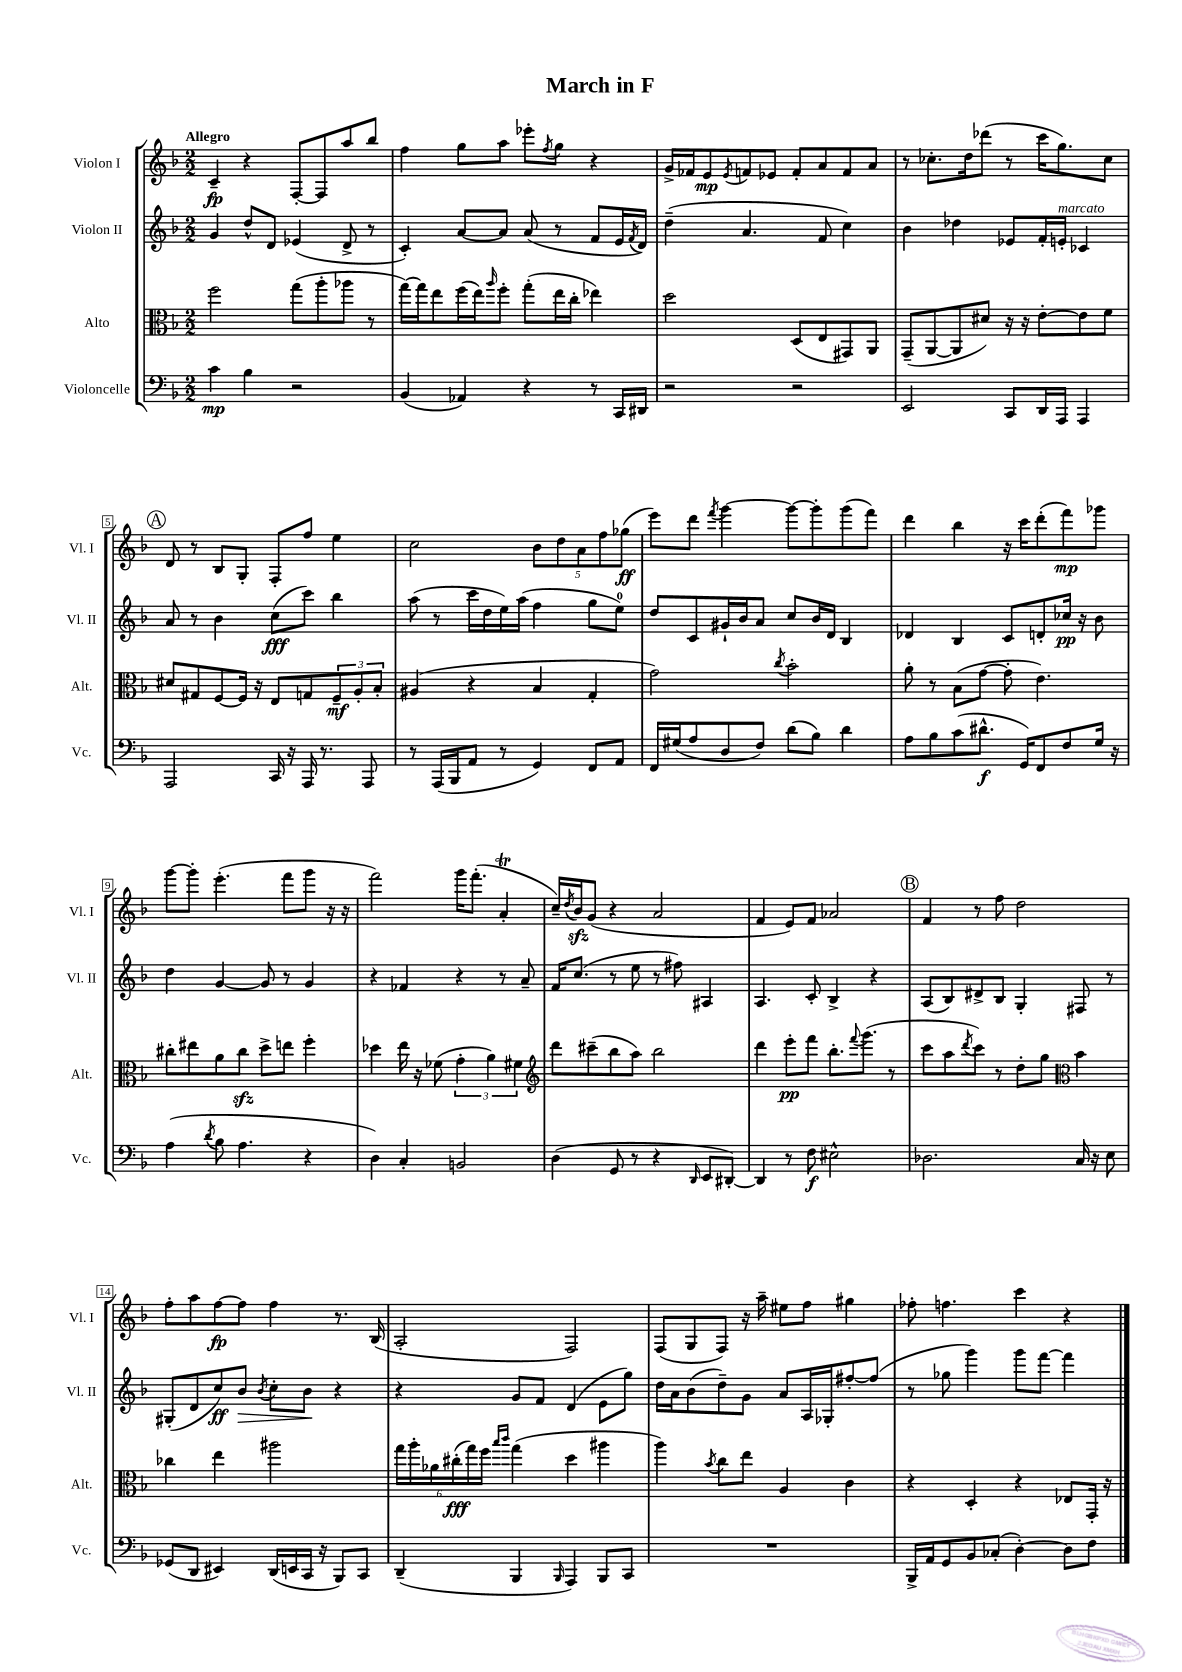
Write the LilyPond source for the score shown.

\header { title = "March in F" }
<<
\new StaffGroup <<
\new Staff = "s0" \with { instrumentName = "Violon I" shortInstrumentName = "Vl. I" } {
    \clef treble \key f \major \numericTimeSignature \time 2/2 \tempo "Allegro"
    c'4--\fp r4 f8~-. f8 a''8 bes''8 |
    f''4 g''8 a''8 ees'''8-. \acciaccatura { f''8 } g''8 r4 |
    g'16-> fes'16 e'8\mp \acciaccatura { e'8 } f'8 ees'8 f'8-. a'8 f'8 a'8 |
    r8 ces''8.-. d''16 des'''8( r8 c'''16 g''8.) ces''8 |
    \mark \markup { \circle "A" } d'8 r8 bes8 g8-. f8-. f''8 e''4 |
    c''2 \tuplet 5/4 { bes'8 d''8 a'8 f''8 ges''8\ff( } |
    e'''8) d'''8 \acciaccatura { f'''8 } g'''4~ g'''8~ g'''8-. g'''8( f'''8) |
    d'''4 bes''4 r16 c'''16 d'''8-.( f'''8\mp) ges'''8 |
    g'''8~ g'''8-. e'''4.-.( f'''8 g'''8 r16 r16 |
    f'''2) g'''16 f'''8.-.( a'4-.\trill |
    c''16--) \acciaccatura { d''8 } bes'16\sfz g'8( r4 a'2 |
    f'4 e'8) f'8 aes'2 |
    \mark \markup { \circle "B" } f'4 r8 f''8 d''2 |
    f''8-. a''8 f''8~\fp f''8 f''4 r8. bes16( |
    a2-. f2) |
    f8( g8 f8) r16 a''16-- eis''8 f''8 gis''4 |
    fes''8-. f''4. c'''4 r4 \bar "|." |
}
\new Staff = "s1" \with { instrumentName = "Violon II" shortInstrumentName = "Vl. II" } {
    \clef treble \key f \major \numericTimeSignature \time 2/2
    g'4 d''8-^ d'8 ees'4( d'8-> r8 |
    c'4-.) a'8~ a'8 a'8( r8 f'8 e'16 \acciaccatura { f'8 } d'16) |
    d''4--( a'4. f'8 c''4) |
    bes'4 des''4 ees'8 f'16-. e'16-.^\markup { \italic "marcato" } ces'4 |
    \mark \markup { \circle "A" } a'8 r8 bes'4 c''8\fff( c'''8) bes''4 |
    a''8( r8 c'''16 d''16 e''16) a''16( f''4 g''8 e''8-0) |
    d''8 c'8 gis'16-! bes'16 a'8 c''8 bes'16 d'16 bes4 |
    des'4 bes4 c'8 d'8-. ces''16\pp r16 bes'8 |
    d''4 g'4~ g'8 r8 g'4 |
    r4 fes'4 r4 r8 a'8-- |
    f'16 c''8.( r8 e''8 r8 fis''8) ais4 |
    a4. c'8-. bes4-> r4 |
    \mark \markup { \circle "B" } a8( bes8) dis'8-> bes8 g4-. fis8 r8 |
    gis8-.( d'8 c''8\ff) bes'8\> \acciaccatura { bes'8 } c''8-. bes'8\! r4 |
    r4 g'8 f'8 d'4( e'8 g''8) |
    d''16 a'16 bes'8( d''8--) g'8 a'8 a16 ges16-. fis''8~-. fis''8( |
    r8 ges''8 g'''4) g'''8 f'''8~ f'''4 \bar "|." |
}
\new Staff = "s2" \with { instrumentName = "Alto" shortInstrumentName = "Alt." } {
    \clef alto \key f \major \numericTimeSignature \time 2/2
    f''2 g''8( a''8-. aes''8 r8 |
    g''16~) g''16 e''8 f''16( e''16) \grace { a''16 } f''8-. g''8-.( e''16 c''16-. ees''4) |
    d''2 d8( e8 gis,8) a,8 |
    g,8--( a,8~ a,8 dis'8) r16 r16 e'8~-. e'8 f'8 |
    \mark \markup { \circle "A" } dis'8 gis8 f8~ f16 r16 e8 g8 \tuplet 3/2 { f8--\mf a8-. bes8-. } |
    ais4( r4 bes4 g4-. |
    g'2) \acciaccatura { c''8 } bes'2-. |
    a'8-. r8 bes8( g'8~ g'8-. e'4.) |
    cis''8-. eis''8 a'8 cis''8\sfz d''8-> e''8 f''4-. |
    des''4 e''16 r16 fes'8( \tuplet 3/2 { g'4-. a'4) fis'4 } |
    \clef treble d'''8 cis'''8--( bes''8 a''8) bes''2 |
    d'''4 e'''8-.\pp f'''8 bes''8.-. \appoggiatura { f'''8 } g'''8.( r8 |
    \mark \markup { \circle "B" } c'''8 a''8 \acciaccatura { d'''8 } c'''8) r8 d''8-. g''8 \clef alto bes'4 |
    ces''4 e''4 ais''2 |
    \tuplet 6/4 { g''16 a''16-. aes'16 cis''16-.\fff( g''16) f''16 } \grace { bes''16 c'''16 } g''4( d''4 ais''4 |
    a''4) \acciaccatura { bes'8 } c''8 e''8 a4 c'4 |
    r4 d4-. r4 ees8 g,16-. r16 \bar "|." |
}
\new Staff = "s3" \with { instrumentName = "Violoncelle" shortInstrumentName = "Vc." } {
    \clef bass \key f \major \numericTimeSignature \time 2/2
    c'4\mp bes4 r2 |
    bes,4( aes,4) r4 r8 c,16 dis,16 |
    r2 r2 |
    e,2 c,8 d,16 a,,16 a,,4 |
    \mark \markup { \circle "A" } a,,2 c,16 r16 a,,16 r8. a,,8 |
    r8 a,,16( bes,,16 a,8 r8 g,4) f,8 a,8 |
    f,16 gis16( a8 d8 f8) d'8( bes8) d'4 |
    a8 bes8 c'8( dis'8.-^\f g,16) f,8 f8 g16 r16 |
    a4( \acciaccatura { d'8 } bes8 a4. r4 |
    d4) c4-. b,2 |
    d4( g,8 r8 r4 \grace { d,16 } e,8 dis,8~-.) |
    dis,4 r8 f8\f eis2-^ |
    \mark \markup { \circle "B" } des2. c16 r16 e8 |
    ges,8( d,8 eis,4) d,16( e,16 c,16 r16 bes,,8) c,8 |
    d,4--( bes,,4 \grace { bes,,16 } a,,4) bes,,8 c,8 |
    R1 |
    bes,,16-> a,16 g,8 bes,8 ces8-.( d4~-.) d8 f8 \bar "|." |
}
>>
>>
\layout { \context { \Score \override BarNumber.stencil = #(make-stencil-boxer 0.1 0.3 ly:text-interface::print) } }
